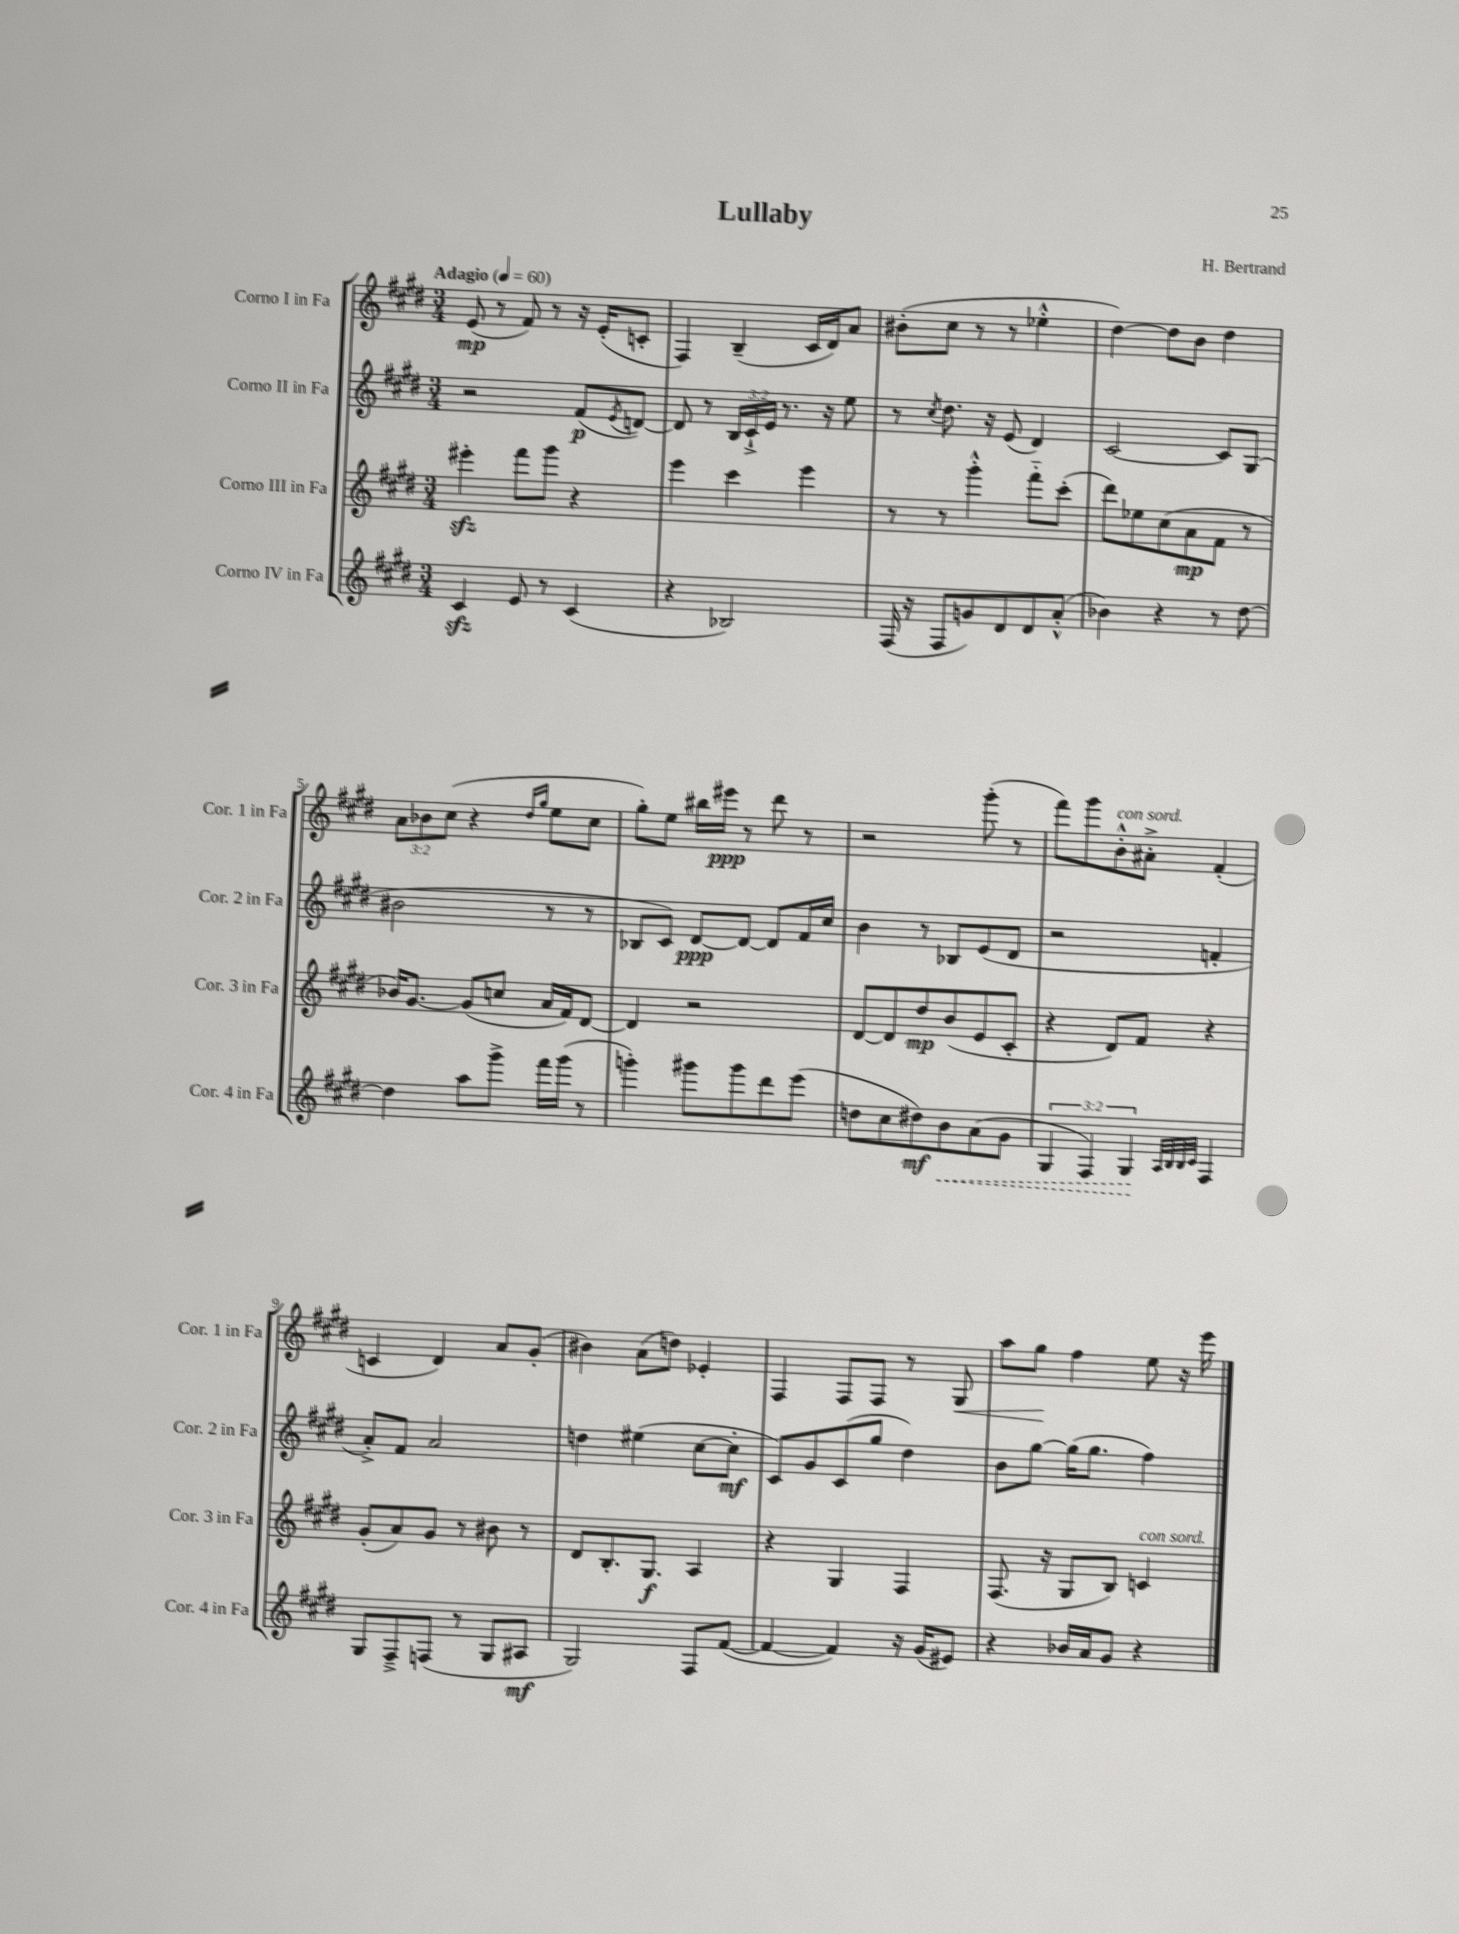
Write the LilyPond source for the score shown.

\header { title = "Lullaby" composer = "H. Bertrand" }
<<
\new StaffGroup <<
\new Staff = "s0" \with { instrumentName = "Corno I in Fa" shortInstrumentName = "Cor. 1 in Fa" } {
    \clef treble \key e \major \numericTimeSignature \time 3/4 \override Staff.TupletNumber.text = #tuplet-number::calc-fraction-text \tempo "Adagio" 4 = 60
    e'8\mp( r8 fis'8) r8 r16 e'16-.( c'8-. |
    fis4) b4--( cis'16 dis'16) a'8 |
    bis'8-.( cis''8 r8 r8 ees''4-.-^ |
    dis''4~) dis''8 b'8 dis''4 |
    \tuplet 3/2 { a'8 bes'8 cis''8( } r4 \grace { dis''16 gis''16 } e''8 cis''8 |
    gis''8-.) e''8 bis''16 eis'''16\ppp r8 dis'''8 r8 |
    r2 gis'''8-.( r8 |
    fis'''8) gis'''8 b'8-.-^^\markup { \italic "con sord." } ais'8-.-> fis'4-.( |
    c'4 dis'4) a'8 gis'8-.( |
    bis'4) a'8( d''8) ees'4-. |
    fis4 fis8 fis8 r8 gis8\< |
    a''8 gis''8\! fis''4 e''8 r16 e'''16 \bar "|." |
}
\new Staff = "s1" \with { instrumentName = "Corno II in Fa" shortInstrumentName = "Cor. 2 in Fa" } {
    \clef treble \key e \major \numericTimeSignature \time 3/4 \override Staff.TupletNumber.text = #tuplet-number::calc-fraction-text
    r2 fis'8\p( \acciaccatura { e'8 } d'8~) |
    d'8 r8 \tuplet 3/2 { b16 cis'16-!-> e'16 } r8. r16 e''8 |
    r8 \acciaccatura { cis''8 } dis''8. r16 e'8( dis'4) |
    cis'2~ cis'8 gis8( |
    bis'2 r8 r8 |
    bes8 cis'8) dis'8~\ppp dis'8~ dis'8 fis'16 cis''16 |
    b'4 r8 bes8 e'8( dis'8 |
    r2 f'4-. |
    a'8-.->) fis'8 a'2 |
    d''4 eis''4( cis''8~ cis''8-.\mf |
    cis'8) gis'8 cis'8( gis''8 dis''4) |
    b'8 gis''8~ gis''16( gis''8. fis''4) \bar "|." |
}
\new Staff = "s2" \with { instrumentName = "Corno III in Fa" shortInstrumentName = "Cor. 3 in Fa" } {
    \clef treble \key e \major \numericTimeSignature \time 3/4
    eis'''4-.\sfz fis'''8 gis'''8 r4 |
    e'''4 cis'''4 e'''4 |
    r8 r8 gis'''4-.-^ fis'''8-_ cis'''8-.( |
    dis'''8) ees''8 cis''8( a'8\mp fis'8 r8 |
    bes'16) gis'8.~ gis'8( c''8 a'16 fis'16) dis'8~ |
    dis'4 r2 |
    dis'8~ dis'8 dis''8\mp b'8( e'8 cis'8-. |
    r4 dis'8) fis'8 r4 |
    gis'8-.( a'8) gis'8 r8 bis'8 r8 |
    dis'8 b8.-. gis8.\f a4 |
    r4 gis4 fis4 |
    fis8.( r16 gis8 b8) c'4^\markup { \italic "con sord." } \bar "|." |
}
\new Staff = "s3" \with { instrumentName = "Corno IV in Fa" shortInstrumentName = "Cor. 4 in Fa" } {
    \clef treble \key e \major \numericTimeSignature \time 3/4 \override Staff.TupletNumber.text = #tuplet-number::calc-fraction-text
    cis'4\sfz e'8 r8 cis'4( |
    r4 bes2) |
    fis16( r16 fis8 g'8) dis'8 dis'8 a'8-.-^( |
    bes'4) r4 r8 dis''8~ |
    dis''4 a''8 gis'''8-> fis'''16 gis'''16( r8 |
    g'''4-.) gis'''8 gis'''8 dis'''8 e'''8( |
    d''8 cis''8 dis''8\mf) \once \override Hairpin.style = #'dashed-line b'8\< a'8( gis'8 |
    \tuplet 3/2 { gis4 fis4) gis4\! } \grace { a32 b32 b32 cis'32 } fis4 |
    gis8 fis8---> f8( r8 gis8 ais8\mf |
    gis2) fis8 fis'8~( |
    fis'4~ fis'4) r16 gis'16( eis'8) |
    r4 bes'16 a'16 gis'8 r4 \bar "|." |
}
>>
>>
